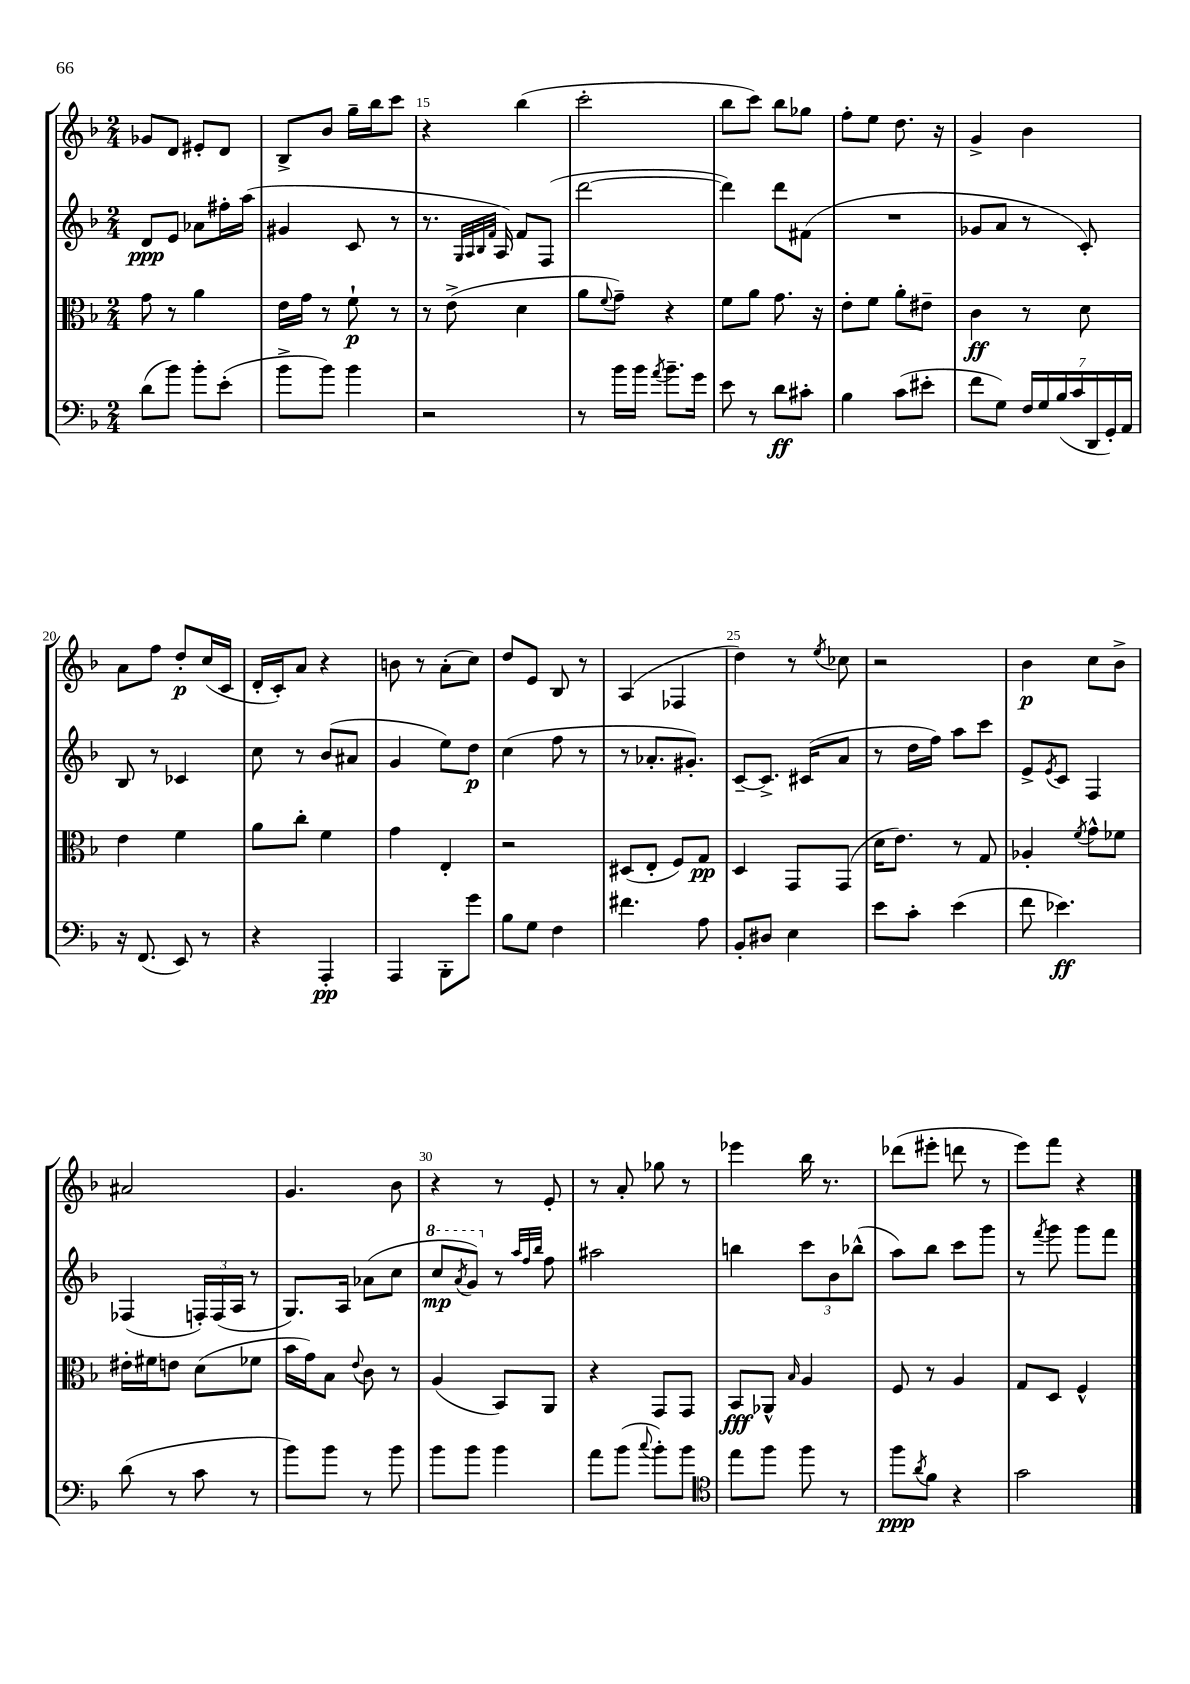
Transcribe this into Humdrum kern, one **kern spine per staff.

**kern	**kern	**kern	**kern
*staff4	*staff3	*staff2	*staff1
*clefF4	*clefC3	*clefG2	*clefG2
*k[b-]	*k[b-]	*k[b-]	*k[b-]
*M2/4	*M2/4	*M2/4	*M2/4
(8d\L	8g\	8d/L	8g-/L
8b-\J)	8r	8e/J	8d/J
8b-'\L	4a\	8a-\L	8e#'/L
(8e'\J	.	16ff#'\L	8d/J
.	.	(16aa\JJ	.
=	=	=	=
8b-^\L	16e\LL	4g#/	8B-^/L
.	16g\JJ	.	.
8b-\J)	8r	.	8b-/J
4b-\	8f`\	8c/	16gg~\LL
.	.	.	16bb-\J
.	8r	8r	8ccc\J
=	=	=	=
2r	8r	8.r	4r
.	(8e^\	.	.
.	.	32qqG/LLL	.
.	.	32qqA/	.
.	.	32qqB-/	.
.	.	32qqf/JJJ	.
.	.	16A/)	.
.	4d\	8f/L	(4bb-\
.	.	(8F/J	.
=	=	=	=
8r	8a\L	[2ddd\	2ccc'\
.	8qqf/	.	.
16b-\LL	8g~\J)	.	.
16b-\JJ	.	.	.
8qa/	.	.	.
8.b-~\L	4r	.	.
16g\Jk	.	.	.
=	=	=	=
8e\	8f\L	4ddd\])	8bb-\L
8r	8a\J	.	8ccc\J)
8d\L	8.g\	8ddd\L	8bb-\L
8c#'\J	.	(8f#\J	8gg-\J
.	16r	.	.
=	=	=	=
4B-\	8e'\L	2r	8ff'\L
.	8f\J	.	8ee\J
(8c\L	8a'\L	.	8.dd\
8e#'\J	8e#~\J	.	.
.	.	.	16r
=	=	=	=
8f\L	4c\	8g-/L	4g^/
8G\J)	.	8a/J	.
28F/LL	8r	8r	4b-\
28G/	.	.	.
(28B-/	.	.	.
28c/	.	.	.
.	8d\	8c'/)	.
28DD/	.	.	.
28GG'/)	.	.	.
28AA/JJ	.	.	.
=	=	=	=
16r	4e\	8B-/	8a\L
(8.FF/	.	.	.
.	.	8r	8ff\J
8EE/)	4f\	4c-/	8dd'/L
8r	.	.	(16cc/L
.	.	.	16c/JJ
=	=	=	=
4r	8a\L	8cc\	16d'/LL
.	.	.	16c'/J)
.	8cc'\J	8r	8a/J
4AAA'/	4f\	(8b-/L	4r
.	.	8a#/J	.
=	=	=	=
4AAA/	4g\	4g/	8b\
.	.	.	8r
8BBB-'\L	4E'/	8ee\L)	(8a'\L
8g\J	.	8dd\J	8cc\J)
=	=	=	=
8B-\L	2r	(4cc\	8dd/L
8G\J	.	.	8e/J
4F\	.	8ff\	8B-/
.	.	8r	8r
=	=	=	=
4.f#\	(8D#/L	8r	(4A/
.	8E'/J	8.a-'/L	.
.	8F/L)	.	4F-/
.	.	8.g#'/J)	.
8A\	8G/J	.	.
=	=	=	=
8BB-'/L	4D/	[8c~/L	4dd\)
8D#/J	.	8.c^/]J	.
4E\	8GG/L	.	8r
.	.	(16c#/LK	.
.	.	.	8qee/
.	(8GG/J	8a/J	8cc-\
=	=	=	=
8e\L	16d\LK	8r	2r
.	8.e\J)	.	.
8c'\J	.	16dd\LL	.
.	.	16ff\JJ)	.
(4e\	8r	8aa\L	.
.	8G/	8ccc\J	.
=	=	=	=
8f\	4A-'/	8e^/L	4b-\
.	.	8qe/	.
4.e-\)	.	8c/J	.
.	8qf/	.	.
.	8g^^\L	4F/	8cc\L
.	8f-\J	.	8b-^\J
=	=	=	=
(8d\	16e#'\LL	(4F-/	2a#/
.	16f#\J	.	.
8r	8e\J	.	.
8c\	(8d\L	24F'/LL)	.
.	.	(24F/	.
.	.	24A/JJ	.
8r	8f-\J	8r	.
=	=	=	=
8b-\L)	16b-\LL	8.G/L)	4.g/
.	16g\J)	.	.
8b-\J	8B-\J	.	.
.	.	16A/Jk	.
.	8qqe/	.	.
8r	8c\	(8a-\L	.
8b-\	8r	8cc\J	8b-\
=	=	=	=
8b-\L	(4A/	8ccc/L	4r
.	.	8qaa/	.
8b-\J	.	8gg/J)	.
4b-\	8BB-/L)	8r	8r
.	.	32qqaa/LLL	.
.	.	32qqff/	.
.	.	32qqbb-/JJJ	.
.	8AA/J	8ff\	8e'/
=	=	=	=
8a\L	4r	2aa#\	8r
(8b-\J	.	.	8a'/
8qqcc/	.	.	.
8b-'\L)	8GG/L	.	8gg-\
8b-\J	8GG/J	.	8r
=	=	=	=
*clefC4	*	*	*
8ee\L	8BB-/L	4bb\	4eee-\
8ff\J	8AA-^^/J	.	.
.	16qqB-/	.	.
8ff\	4A/	12ccc\L	16bb-\
.	.	.	8.r
.	.	12b-\	.
8r	.	.	.
.	.	(12bb-^^\J	.
=	=	=	=
8ff\L	8F/	8aa\L)	(8ddd-\L
8qa/	.	.	.
8f\J	8r	8bb-\J	8eee#'\J
4r	4A/	8ccc\L	8ddd\
.	.	8ggg\J	8r
=	=	=	=
2g\	8G/L	8r	8eee\L)
.	.	8qfff/	.
.	8D/J	8ggg\	8fff\J
.	4F^^/	8ggg\L	4r
.	.	8fff\J	.
==	==	==	==
*-	*-	*-	*-
